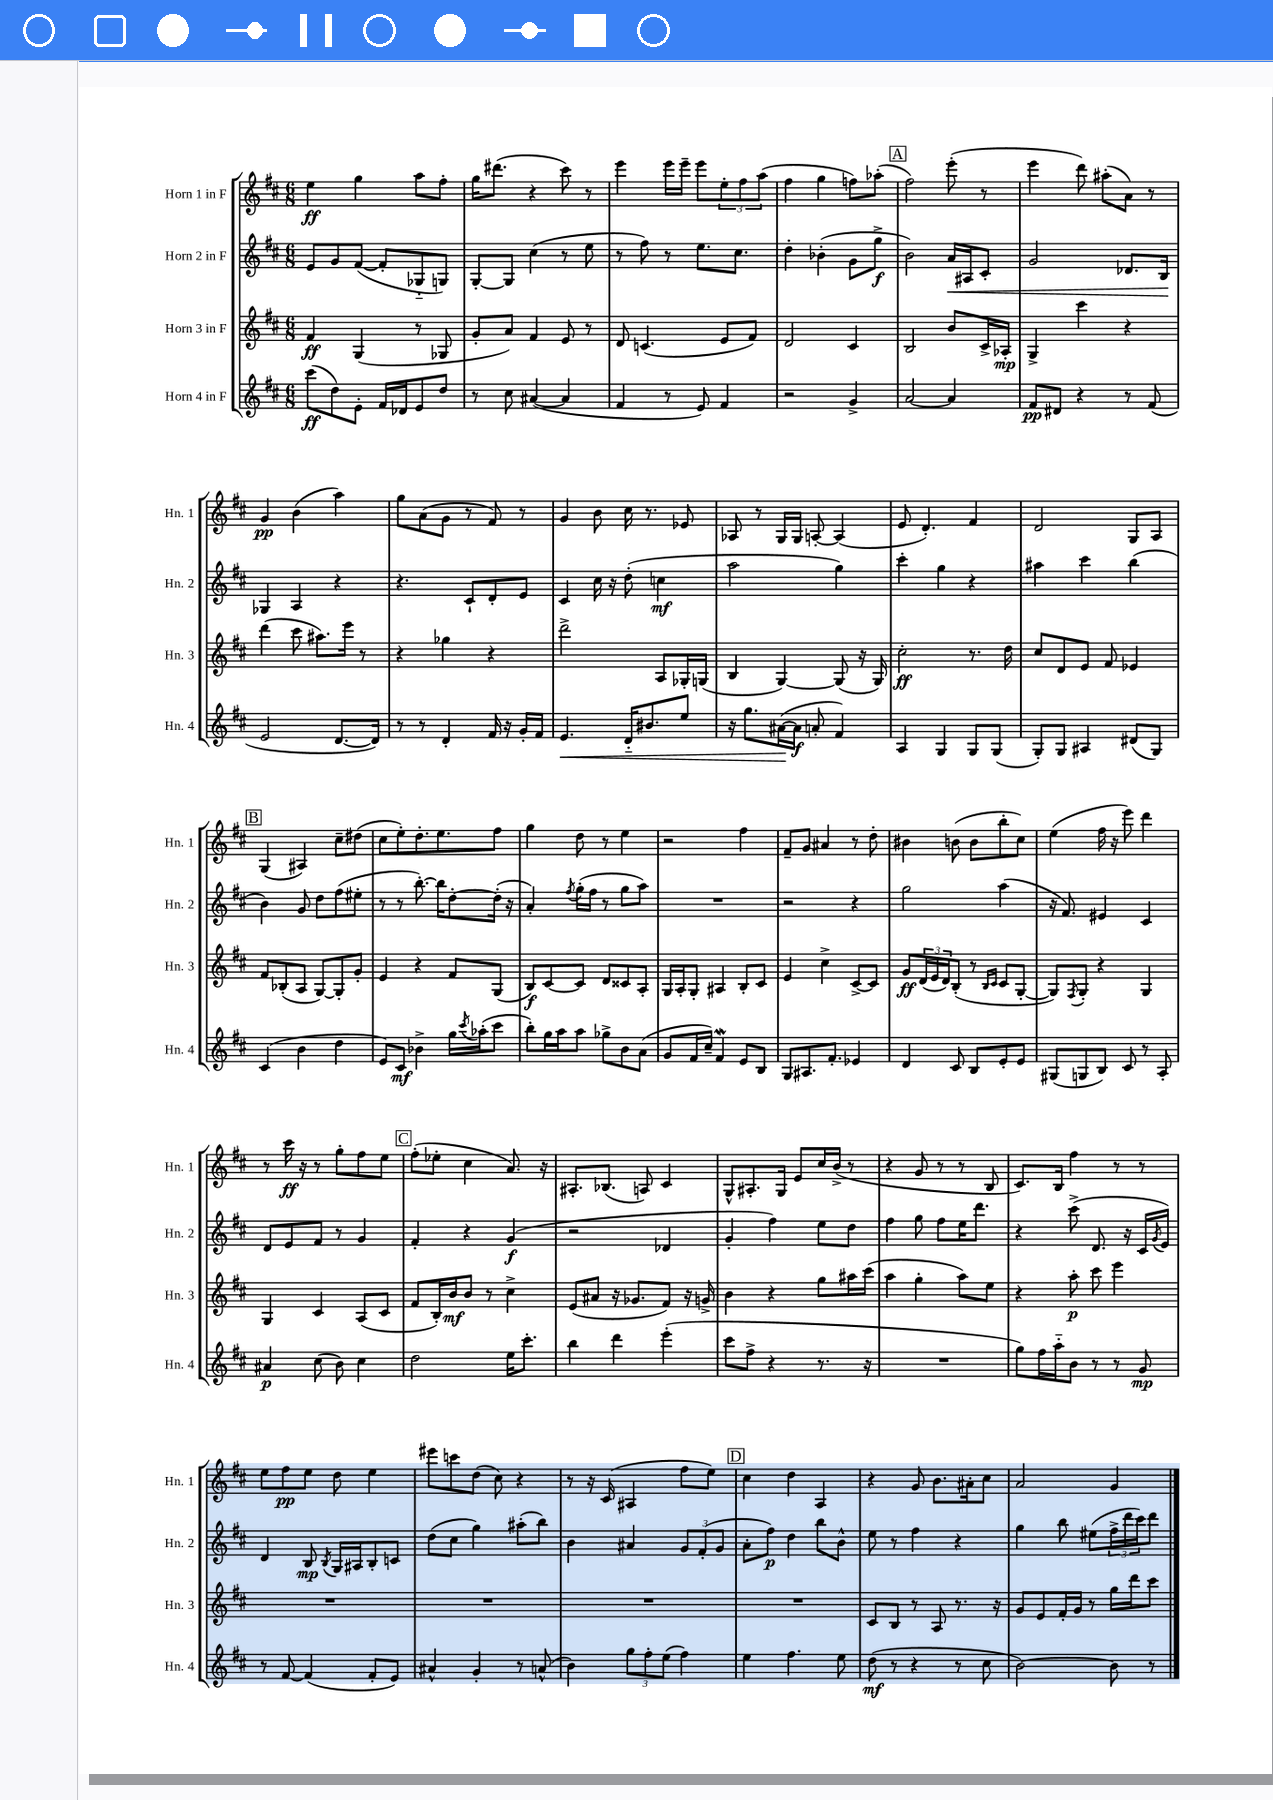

**kern	**kern	**kern	**kern
*staff4	*staff3	*staff2	*staff1
*clefG2	*clefG2	*clefG2	*clefG2
*k[f#c#]	*k[f#c#]	*k[f#c#]	*k[f#c#]
*M6/8	*M6/8	*M6/8	*M6/8
(8ccc#	4f#	8e	4ee
8dd)	.	8g	.
8e'	(4G	([8f#	4gg
16f#	.	8f#']	.
16d-	.	.	.
8e	8r	8G-'~	8aa
8dd	8G-	8G)	8ff#'
=	=	=	=
8r	8g'	[8G'	16gg
.	.	.	(8.ddd#
8cc#	8a)	8G]	.
([4a#	4f#	(4cc#	4r
4a#]	8e	8r	8ccc#)
.	8r	8ee	8r
=	=	=	=
4f#	8d	8r	4eee
.	(4.c	8ff#)	.
8r	.	8r	16eee
.	.	.	16eee~
8e)	.	8.ee	8eee
4f#	8e	.	12ee'
.	.	8.cc#	.
.	.	.	12ff#
.	8f#)	.	.
.	.	.	(12aa
=	=	=	=
2r	2d	4dd'	4ff#
.	.	(4b-'	4gg
4g^	4c#	8g	8ff)
.	.	8gg^	(8aa-'
=	=	=	=
[2a	2B	2b)	2ff#)
4a]	8b	16a	(8eee'
.	.	16A#	.
.	16c#^	8c#'	8r
.	16A-'	.	.
=	=	=	=
8f#	4G^	2g	4eee
8d#	.	.	.
4r	4ccc#	.	8ddd)
.	.	.	(8aa#'
8r	4r	8.d-	8a)
(8f#	.	.	8r
.	.	16B	.
=	=	=	=
2e	(4ddd	4G-	4g
.	8ccc#	4A	(4b
.	8.aa#)	.	.
[8.d	.	4r	4aa)
.	16eee	.	.
.	8r	.	.
16d])	.	.	.
=	=	=	=
8r	4r	4.r	8gg
8r	.	.	(8a
4d'	4gg-	.	8g
.	.	8c#`	8r
16f#	4r	8d'	8f#)
16r	.	.	.
16g'	.	8e	8r
16f#	.	.	.
=	=	=	=
4.e	2ddd^	4c#	4g
.	.	16cc#	8b
.	.	16r	.
16d'~	.	(8dd'	16cc#
8.b#	.	.	8.r
.	8A	4cc	.
8ee	16G-'	.	8e-
.	(16G	.	.
=	=	=	=
16r	4B	2aa	8A-
8.gg	.	.	.
.	.	.	8r
([16a#	[4G)	.	16G
16a#]	.	.	16G
8a'	.	.	[8A'
4f#)	(8G]	4gg)	(4A]
.	16r	.	.
.	16G)	.	.
=	=	=	=
4A	2cc#'	4ccc#'	8e
.	.	.	4.d')
4G	.	4gg	.
8G	8.r	4r	4f#
(8G	.	.	.
.	16dd	.	.
=	=	=	=
8G')	8cc#	4aa#	2d
8G	8d	.	.
4A#	8e	4ccc#	.
.	8f#	.	.
(8d#	4e-	(4bb	8G
8G)	.	.	8A
=	=	=	=
(4c#	8f#	4b)	(4G
.	(8B-'	.	.
4b	8A	8g	4A#)
.	[8G)	8dd	.
4dd	8G']	(8ff#	8cc#~
.	8g'	8ee#'	(8dd#
=	=	=	=
8e)	4e	8r	8cc#
8c#	.	8r	8ee')
4b-^	4r	[8.bb')	8.dd'
.	.	16bb]	8.ee
16gg	8f#	[8dd'	.
8qccc#	.	.	.
(16aa-'	.	.	.
8ccc#	(8G	(16dd']	8ff#
.	.	16r	.
=	=	=	=
8bb')	8B)	4a')	4gg
16gg	[8c#	.	.
16aa	.	.	.
.	.	8qff#	.
8aa	8c#]	(16gg'	8dd
.	.	16ff#	.
8gg-^	8d	8r	8r
8b	8c##	8gg	4ee
(8a	8A'	8aa)	.
=	=	=	=
8g	16G	2.r	2r
.	16A'	.	.
16f#	8G'	.	.
16cc#~)	.	.	.
4f#	4A#	.	.
8e	8B'	.	4ff#
8B	8c#	.	.
=	=	=	=
8G	4e	2r	8f#~
8.A#	.	.	8g
.	4cc#^	.	4a#
8.f#'	.	.	.
4e-	[8c#^	4r	8r
.	8c#]	.	8dd'
=	=	=	=
4d	8g	2gg	4b#
.	(24d	.	.
.	24e	.	.
.	24d)	.	.
8c#	(8B'	.	(8b
8B	8r	.	8b
.	16qqB	.	.
.	16qqc#	.	.
8e'	8c#	(4aa	8bb'
8e	[8G'	.	8cc#)
=	=	=	=
(8G#	8G])	16r	(4ee
.	.	8.f#)	.
.	8qF#	.	.
8G	8G'	.	.
8B)	4r	4e#	16ff#
.	.	.	16r
8c#	.	.	8eee)
8r	4G	4c#	4ddd
8A'	.	.	.
=	=	=	=
4a#	4G	8d	8r
.	.	8e	16ccc#
.	.	.	16r
(8cc#	4c#	8f#	8r
8b)	.	8r	8gg'
4cc#	(8A	4g	8ff#
.	8c#	.	8ee
=	=	=	=
2dd	8f#	4f#'	(8ff#'
.	16B')	.	8ee-'
.	16b	.	.
.	8b	4r	4cc#
.	8r	.	.
16ee	4cc#^	(4g	8.a)
8.ccc#'	.	.	.
.	.	.	16r
=	=	=	=
4bb	(8e	2r	8.A#'
.	8a#	.	.
.	.	.	(8.B-
4ddd	16r	.	.
.	8.g-	.	.
.	.	.	8A)
(4eee'	8f#)	4d-	4c#
.	16r	.	.
.	16g^	.	.
=	=	=	=
8ccc#	4b	4g'	8G^^
8ff#^	.	.	8.A#'
4r	4r	4ff#)	.
.	.	.	16G
.	.	.	8e
8.r	8gg	8ee	16cc#
.	.	.	(16b^
.	16aa#	8dd	8r
16r	(16ccc#	.	.
=	=	=	=
2.r	4aa	4ff#	4r
.	4gg'	8gg	8g
.	.	8ff#	8r
.	8aa)	16ee	8r
.	.	8.ddd	.
.	8ee	.	8B
=	=	=	=
8gg)	4r	4r	8.c#)
16ff#	.	.	.
16aa'~	.	.	16B
8b	8aa'	(8ccc#^	4ff#
8r	8ccc#	8.d	.
8r	4eee	.	8r
.	.	16r	.
8g	.	16c#	8r
.	.	8qg	.
.	.	16e)	.
=	=	=	=
8r	2.r	4d	8ee
[8f#	.	.	8ff#
(4f#]	.	8B	8ee
.	.	8qB	.
.	.	16G	8dd
.	.	16A#	.
8f#'	.	8B'	4ee
8e)	.	8c	.
=	=	=	=
4a#^^	2.r	(8dd	8eee#
.	.	8cc#	8ccc
4g'	.	4gg)	(8dd
.	.	.	8cc#)
8r	.	(8aa#'	4r
(8a^^	.	8bb)	.
=	=	=	=
4b)	2.r	4b	8r
.	.	.	16r
.	.	.	(16c#
12gg	.	4a#	4A#
12ff#'	.	.	.
(12ee	.	.	.
4ff#)	.	12g	8ff#
.	.	(12f#'	.
.	.	.	8ee)
.	.	12g	.
=	=	=	=
4ee	2.r	8a'	4cc#
.	.	8ff#)	.
4.ff#	.	4dd	4dd
.	.	8bb	4A
8ee	.	8b^^	.
=	=	=	=
(8dd	8c#	8ee	4r
8r	8B	8r	.
4r	8r	4ff#	8g
.	8A	.	8.b
8r	8.r	4r	.
.	.	.	16a#'
8cc#	.	.	8cc#
.	16r	.	.
=	=	=	=
[2b)	8g	4gg	2a
.	8e	.	.
.	16f#'	8bb	.
.	16g	.	.
.	8r	(8ee#	.
8b]	16gg	24ff#^	4g
.	.	24ddd	.
.	16ddd	.	.
.	.	24ccc#)	.
8r	8ccc#	8ddd	.
==	==	==	==
*-	*-	*-	*-
